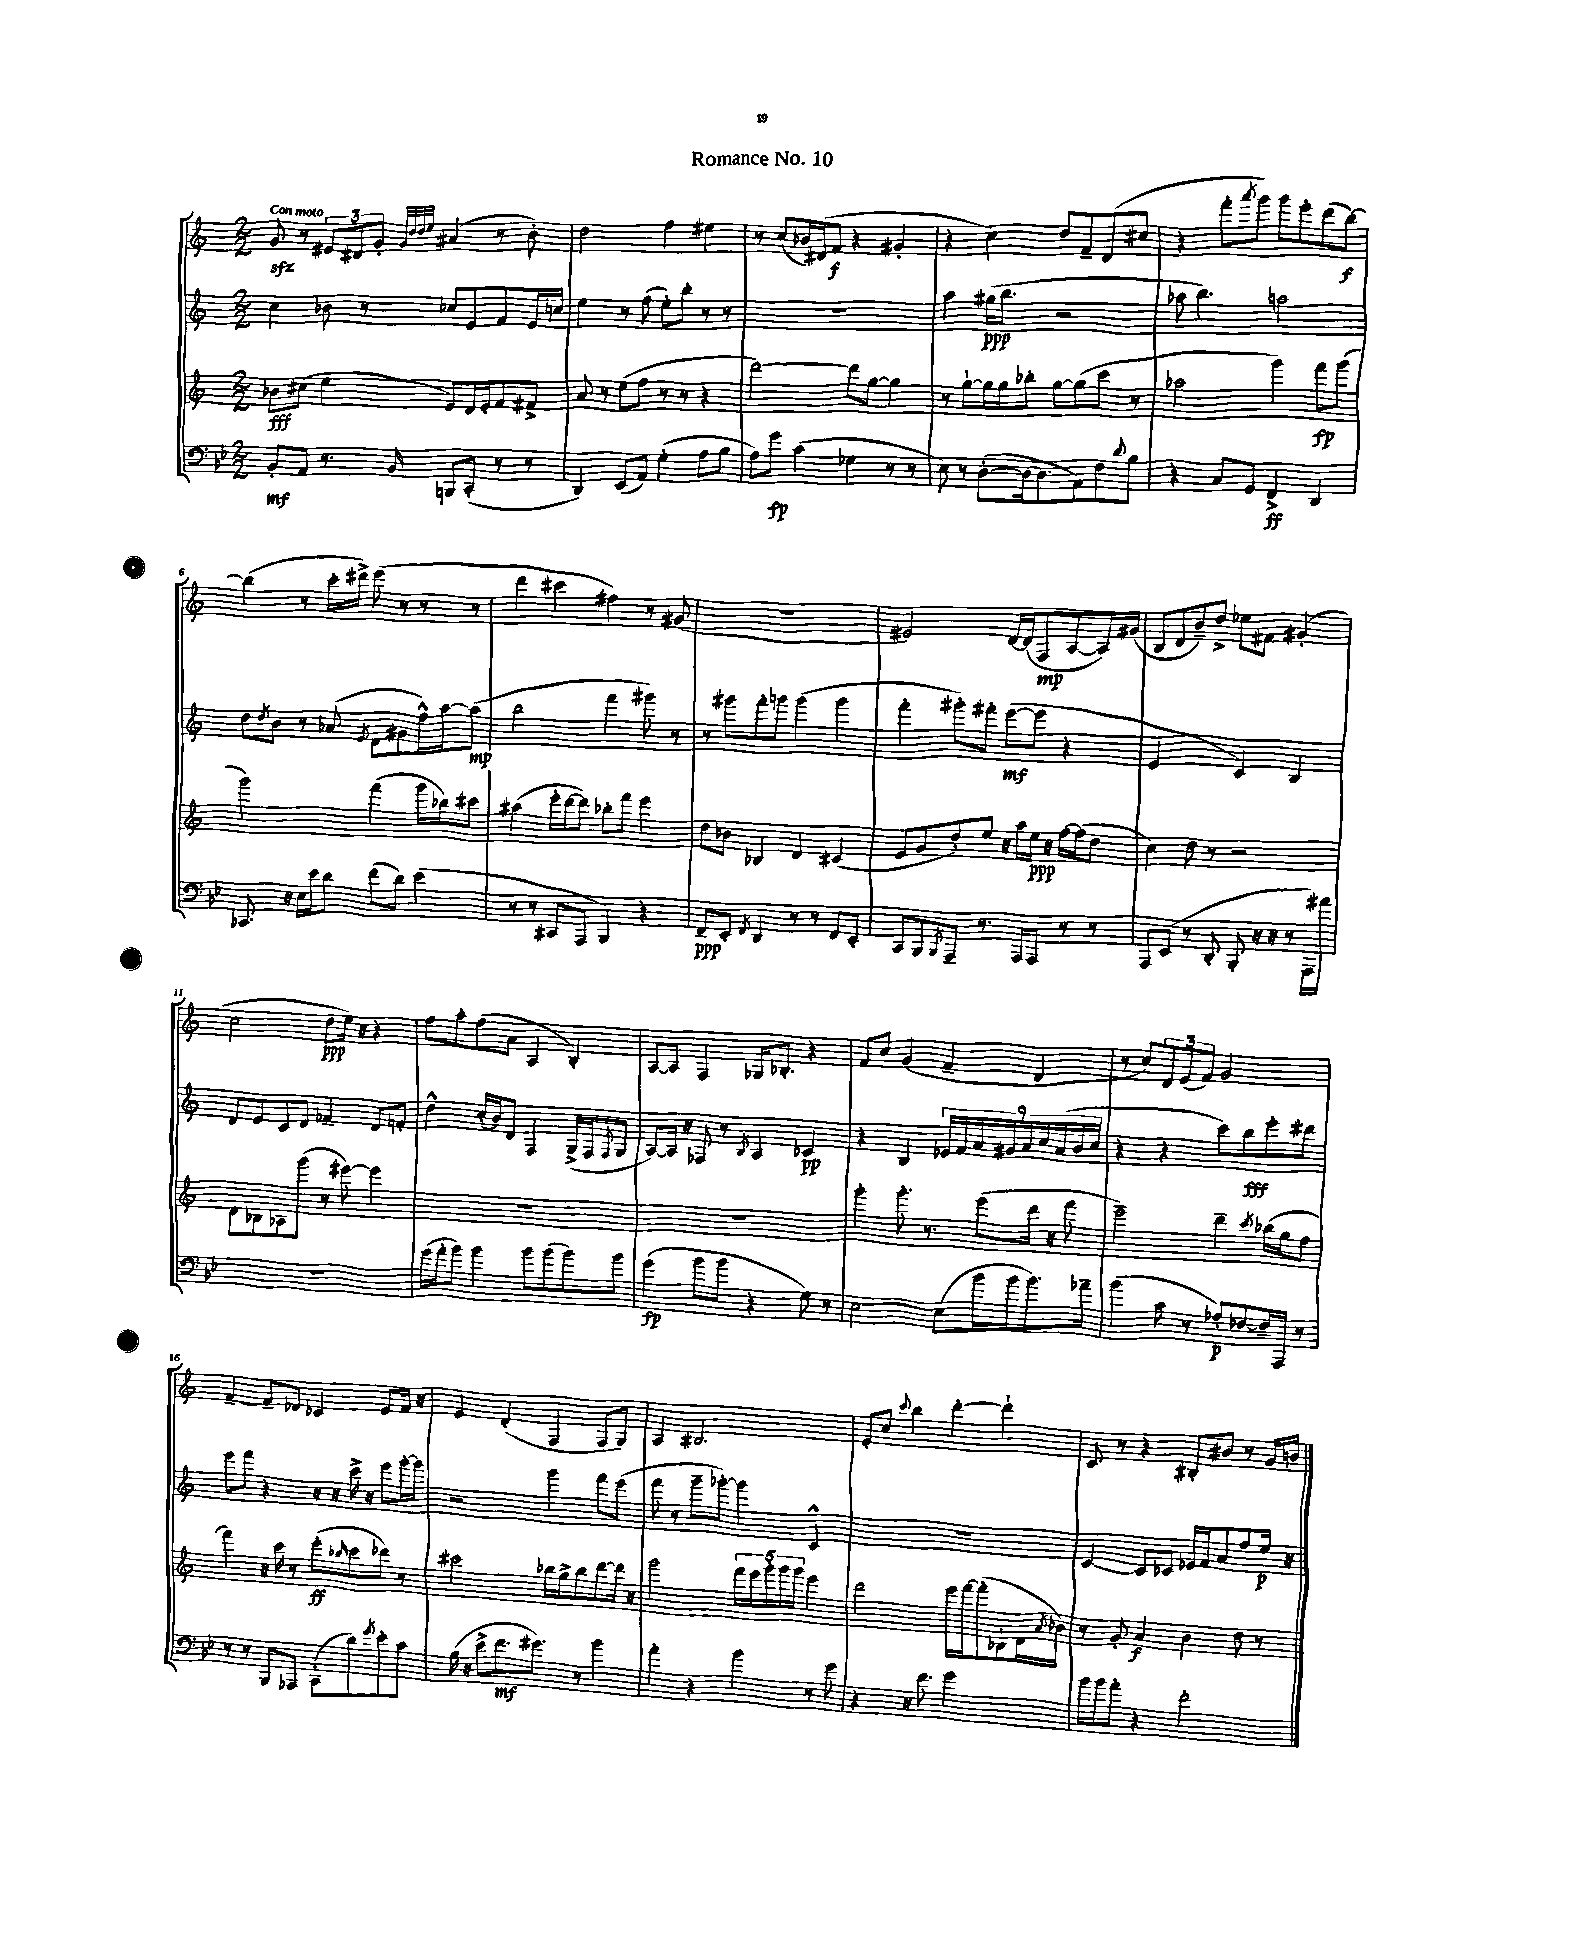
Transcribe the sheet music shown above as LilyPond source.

\header { title = "Romance No. 10" }
<<
\new StaffGroup <<
\new Staff = "s0" {
    \clef treble \key c \major \numericTimeSignature \time 2/2 \tempo "Con moto"
    g'8\sfz r8 \tuplet 3/2 { eis'8 dis'8 g'8-. } \grace { g'32 d''32 d''32 e''32 } ais'4( r8 b'8-.) |
    d''2 f''4 eis''4 |
    r8 c''8( bes'16) dis'16( f'8\f r4 gis'4-. |
    r4 c''4) d''8 f'8-- d'8( cis''8 |
    r4 f'''8-. \acciaccatura { a'''8 } g'''8) g'''8 e'''8-. d'''8( b''8~\f) |
    b''4( r8 c'''16-. dis'''16->) e'''8( r8 r8 r8 |
    d'''4 cis'''4 fis''4) r8 gis'8( |
    R1 |
    eis'2) d'16~ d'16( f8\mp a8~ a16) gis'16( |
    b8 d'8 b'8--) d''8-> ees''8 fis'8 gis'4-.( |
    c''2 d''8\ppp e''16) r16 r4 |
    f''8 a''8-. f''8( a'8 a4 b4-.) |
    a8~ a8 f4 ges16 bes8.-. r4 |
    f'8 c''8 g'4( f'4-- d'4 |
    r8 c''8) \tuplet 3/2 { d'8 e'8( f'8) } g'2 |
    f'4~-- f'8-- des'8 ces'4 e'8 f'16 r16 |
    e'4 d'4-.( f4 f8 g8) |
    a4 bis2. |
    e'8-. c''8 \appoggiatura { c'''8 } b''4 d'''4~-. d'''4-! |
    c'8 r8 r4 bis8-. bis'8 r8 g'16 b'16 \bar "|." |
}
\new Staff = "s1" {
    \clef treble \key c \major \numericTimeSignature \time 2/2
    c''4 bes'8 r8 ces''8 e'8 f'8 e'16 c''16 |
    e''4 r8 f''8( e''8-.) b''8-. r8 r8 |
    R1 |
    a''4 gis''16\ppp( b''8. r2 |
    aes''8 b''4.) a''2 |
    d''8 \acciaccatura { d''8 } b'8 r8 aes'8( \acciaccatura { e'8 } d'8 gis'8 f''16-^) a''16~ a''8\mp( |
    b''2 f'''4 gis'''8) r8 |
    r8 gis'''8 f'''8-. g'''8 g'''4( g'''4 |
    f'''4-. gis'''8-.) fis'''8-. e'''8~\mf( e'''8 r4 |
    e'2 c'4) b4 |
    d'8 e'8 c'8 d'8 fes'4-- d'8 f'8-. |
    d''4-^ c''16-.( b'16) d'8 f4 g16->( f16 \acciaccatura { f8 } g8 |
    a8~) a16 r16 fes8 r8 \acciaccatura { b8 } a4 ces'4\pp |
    r4 b4 \tuplet 9/8 { ees'16 f'16 a'16 gis'16 a'16 c''16 a'16( b'16 c''16 } |
    r4 r4 c'''8) b''8\fff e'''8-. dis'''8 |
    e'''8 f'''8 r4 r16 r16 c'''16-> r16 e'''8 g'''16~-. g'''16 |
    r2 g'''4 f'''8 e'''8( |
    f'''8 r8 g'''8-- ges'''8~-.) ges'''4 c'4-^ |
    R1 |
    c'4~ c'8 ces'8 ees'16 f'16 a'8 f''8 e''16\p r16 \bar "|." |
}
\new Staff = "s2" {
    \clef treble \key c \major \numericTimeSignature \time 2/2
    bes'8\fff cis''8( e''4 e'8) d'16 e'16-. f'8 fis'8-> |
    a'8 r8 e''8( f''8 r8 r8 r4 |
    d'''2~) d'''8 g''8~ g''4 |
    r8 g''8~-! g''16 g''16 bes''8-. g''8~ g''8( c'''8 r8 |
    aes''2 g'''4) f'''8\fp g'''8( |
    g'''2) f'''4( g'''16 bes''16) cis'''8 |
    ais''4( e'''16-. d'''16~ d'''8) bes''8-. f'''8 e'''4 |
    d''8 bes'8 bes4 d'4 cis'4( |
    e'8 g'8 d''8-.) e''8 r16 a''16 e''16\ppp r16 f''16~ f''16( d''8 |
    c''4) d''8 r8 r2 |
    d'8 bes8 aes8 g'''8( r8 eis'''8~) eis'''4 |
    R1 |
    R1 |
    g'''4-. g'''8.-. r8. e'''8( d'''16 r16 f'''8 |
    e'''2--) d'''4-- \acciaccatura { c'''8 } bes''16( g''16 f''8 |
    f'''4) r16 c'''16 r8 e'''8-.\ff( \grace { bes''16 } c'''8 des'''8) r8 |
    cis'''2 bes''16 g''16-> bes''8 d'''8~ d'''16 r16 |
    g'''2 \tuplet 5/4 { f'''16 e'''16 g'''16-. g'''16 g'''16 } e'''4 |
    d'''2 e'''16 f'''16~ f'''8-.( bes8-! d'16 \acciaccatura { a'8 } bes'16) |
    r8 g'8-. a'4\f b'4 d''8 r8 \bar "|." |
}
\new Staff = "s3" {
    \clef bass \key bes \major \numericTimeSignature \time 2/2
    bes,8-.\mf a,8 r8. bes,16 b,,8 c,8-.( r8 r8 |
    d,4) ees,8( a,8) g4-.( a8 bes8 |
    a8) g'8\fp c'4( ges4 r8 r8 |
    ees8) r8 d8~-.( d16~ d8. a,8) f8 \appoggiatura { d'8 } bes8 |
    r4 c8 g,8 f,4->\ff d,4 |
    ces,8. r16 ees16 ees'16 d'8 f'8( d'8) ees'4( |
    r8 r8 cis,8 a,,8 bes,,4) r4 |
    f,8--\ppp ees,8-. \acciaccatura { f,8 } d,4 r8 r8 f,8 ees,8-. |
    c,8 bes,,8 \acciaccatura { bes,,8 } a,,8-- r8. a,,16 a,,8 r8 r8 |
    a,,8 ees,8( r8 d,8-. bes,,8-. r16 r16 r8 a,,16) ais'16 |
    R1 |
    g'16( a'16-. bes'8) bes'4 bes'8 bes'8( bes'8) bes'8 |
    g'4\fp( bes'8 bes'8 r4 g8) r8 |
    ees2~ ees8( bes'16 bes'16 bes'8.) aes'16-- |
    bes'4( c'8 r8 aes8-.\p) fes8~ fes16-- a,,16 r8 |
    r8 r8 bes,,8 aes,,8 c,8-.( d'8) \acciaccatura { g'8 } ees'8-. c'8 |
    bes16( r16 ees'8-> f'8.\mf gis'8.) r8 bes'4 |
    a'4-. r4 bes'4 r8 g'8 |
    r4 r16 f'8. g'2 |
    bes'16 bes'16 a'8-. r4 f'2-. \bar "|." |
}
>>
>>
